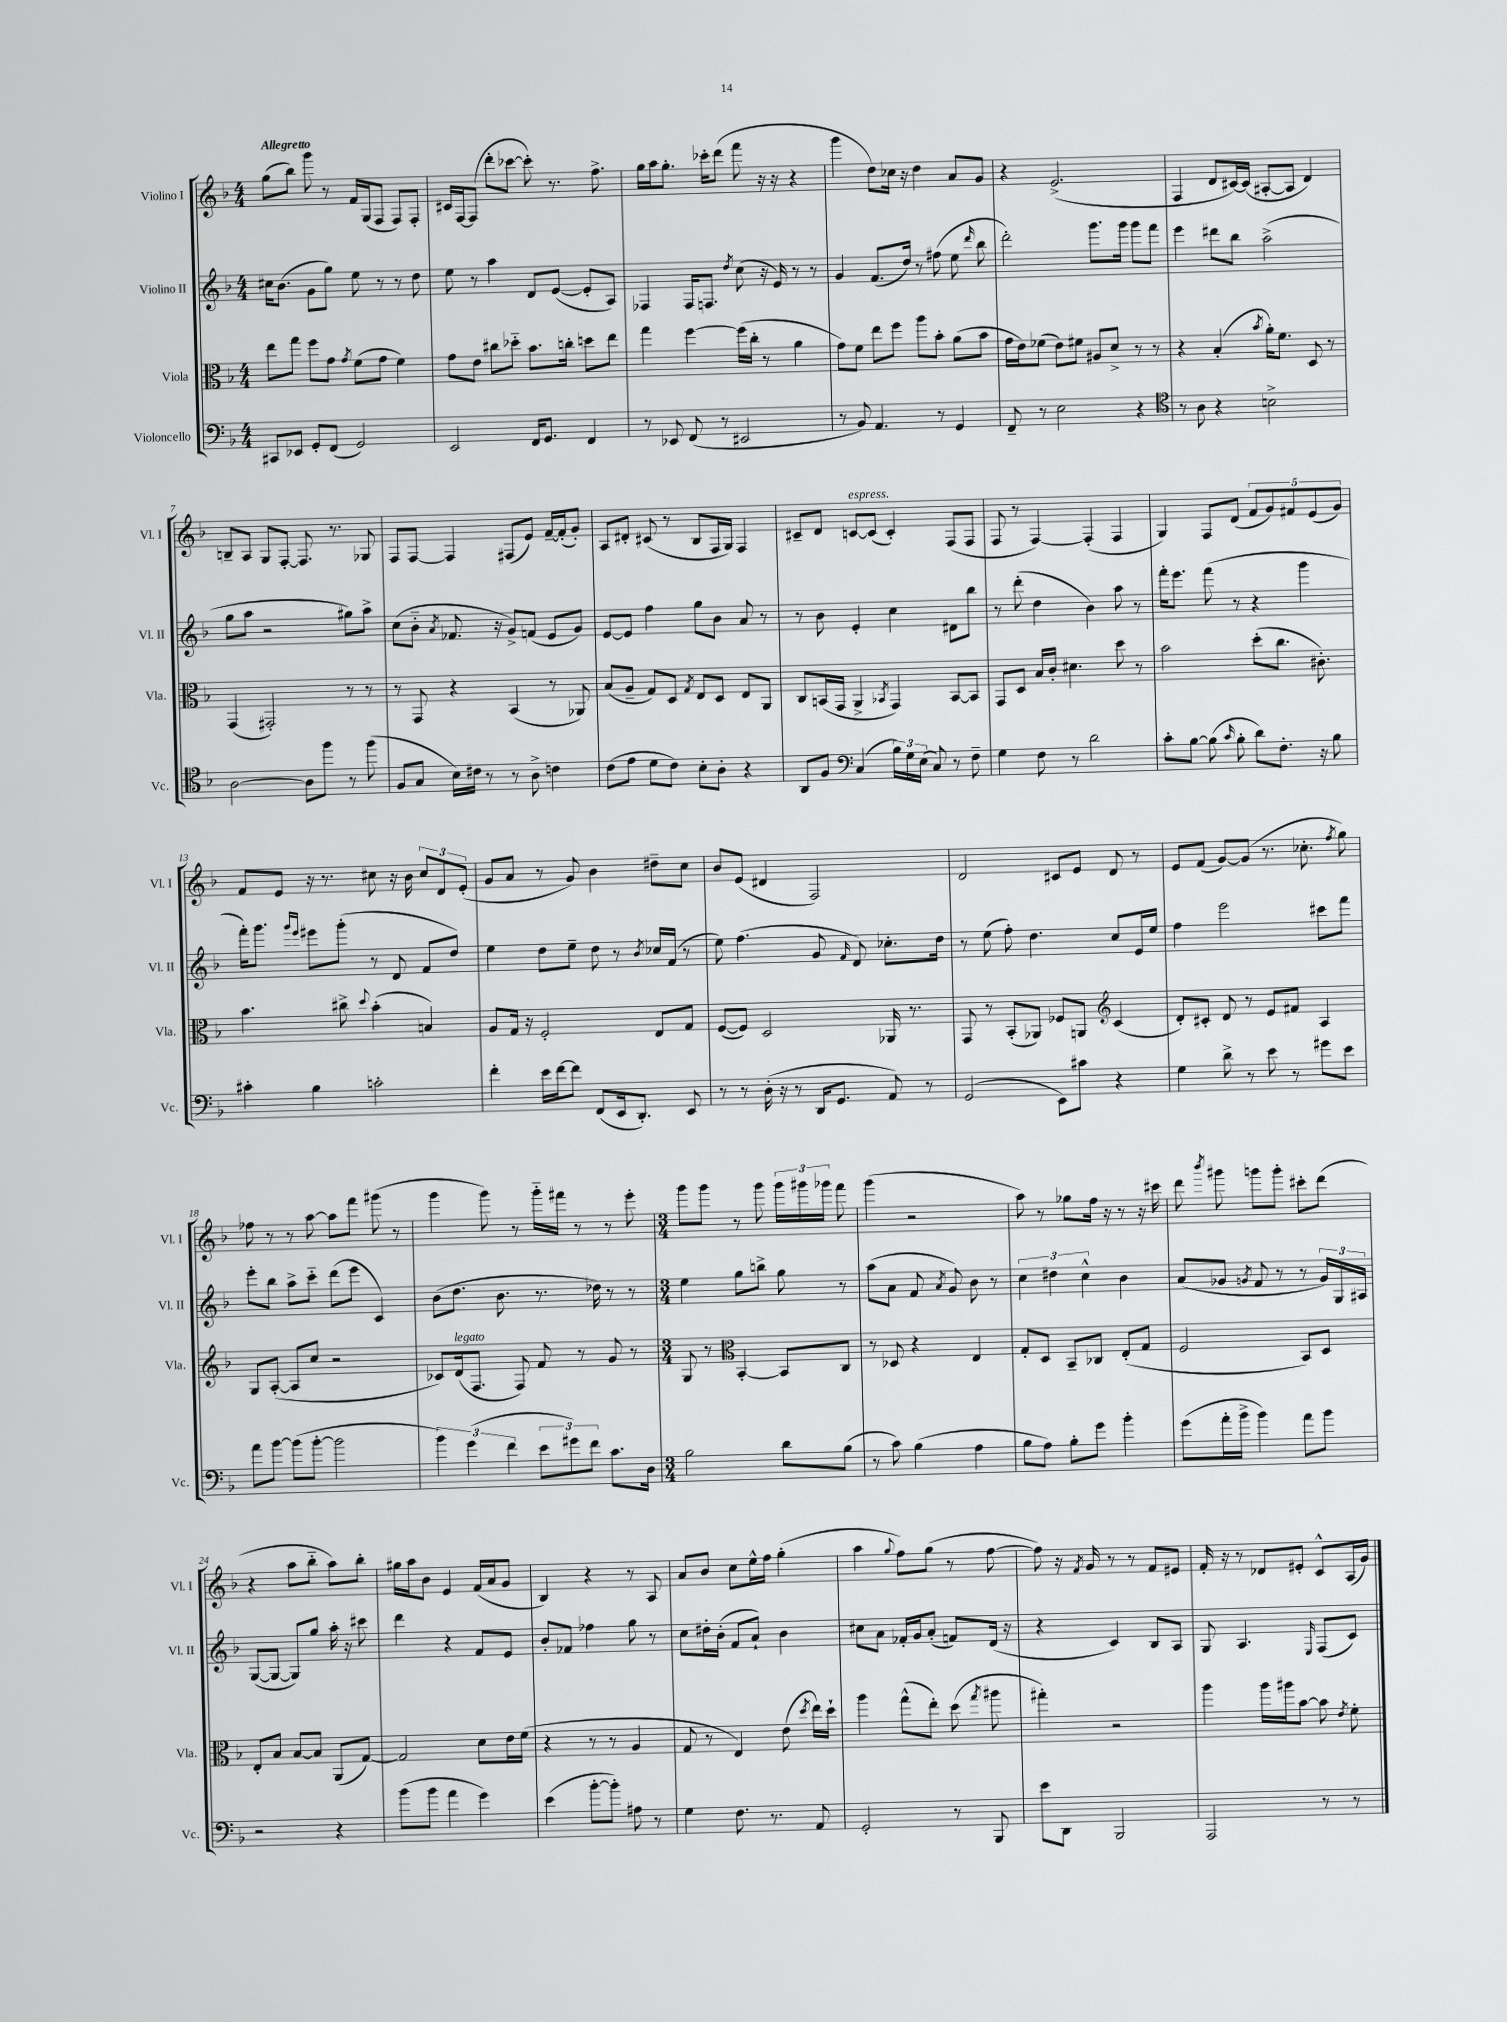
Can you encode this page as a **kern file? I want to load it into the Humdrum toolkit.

**kern	**kern	**kern	**kern
*part4	*part3	*part2	*part1
*staff4	*staff3	*staff2	*staff1
*I"Violoncello	*I"Viola	*I"Violino II	*I"Violino I
*I'Vc.	*I'Vla.	*I'Vl. II	*I'Vl. I
*clefF4	*clefC3	*clefG2	*clefG2
*k[b-]	*k[b-]	*k[b-]	*k[b-]
*M4/4	*M4/4	*M4/4	*M4/4
=1	=1	=1	=1
!	!	!	!LO:TX:a:B:t=Allegretto
8CC#X/L	8ee\L	16cc#X\KL	(8gg\L
.	.	(8.b-\J	.
8EE-X/J	8gg\J	.	8bb-\J)
8GG'/L	8ff\L	8g\L	8ggg\
(8FF/J	8g\J	8gg\J)	8r
.	8qg/	.	.
2GG/)	(8f\L	8ee\	16f/LL
.	.	.	(16G/J
.	8g\J	8r	8F/J
.	4f\)	8r	8F/L)
.	.	8dd\	8F'/J
=2	=2	=2	=2
2EE/	8g\L	8ee\	16c#X/LL
.	.	.	[16F/J
.	8e\J	8r	(8F/J]
.	8cc#X\L	4aa\	8ddd'\L
.	8dd-X\J	.	[8ccc-X\J
16FF/KL	8.b-\L	8d/L	8ccc-'\])
8.GG/J	.	.	.
.	.	([8e/J	8.r
.	16ccn'\Jk	.	.
4FF/	8ddn\L	8e'/L]	.
.	.	.	8.ff^\
.	8ee\J	8A/J)	.
=3	=3	=3	=3
8r	4gg\	4F-X/	16gg\LL
.	.	.	16aa\J
8EE-X/	.	.	8.gg'\J
(8FF/	[4ff\	16F-/KL	.
.	.	8.Fn/J	16ccc-X'\KL
8r	.	.	(8ddd\J
.	.	8qdd/	.
2EE#X/	(16ff\LL]	(8cc\	8fff\
.	16cc'\JJ	.	.
.	8r	16r	16r
.	.	16e/)	16r
.	4a\	8r	4r
.	.	8r	.
=4	=4	=4	=4
8r	8g\L)	4g/	4ggg\
8BB-/)	8f\J	.	.
4.AA/	8ee\L	(8.f/L	8dd\L)
.	8ff\J	.	16cc-X\Jk
.	.	16dd/Jk)	16r
.	8aa\L	8r	4dd\
8r	8b-'\J	(8ff#X\	.
4GG/	(8a\L	8ee\	8a/L
.	.	16qqddd/	.
.	8b-\J	8bb-\	8g/J
=5	=5	=5	=5
8FF~/	16g\LL	2ddd'\)	4r
.	16e\J)	.	.
8r	(8f-X\J	.	.
2E\	8e\L)	.	(2.e^/
.	8f#X\J	.	.
.	8A#X/L	8.ggg\L	.
.	8d^/J	.	.
.	.	16ggg\Jk	.
4r	8r	8ggg\L	.
.	8r	8fff\J	.
=6	=6	=6	=6
*clefC4	*	*	*
8r	4r	4eee\	4F/
8A\	.	.	.
4r	(4B-'/	8ddd#X\L	8d/L
.	.	8bb-\J	[16c#X/L)
.	.	.	(16c#/JJ]
.	8qb-/	.	.
2Bn^\	16a'\KL)	(2aa^\	[8A#X'/L
.	8.f\J	.	.
.	.	.	8A#/J]
.	8D/	.	4d/)
.	8r	.	.
!!LO:LB:g=z
=7	=7	=7	=7
[2A\	(4GG/	8gg\L	8Bn~/L
.	.	8aa\J	8A/J
.	2GG#X'/)	2r	8G/L
.	.	.	[8F'/J
8A\L]	.	.	8.F/]
8ff\J	.	.	.
.	.	.	8.r
8r	8r	8gg#X\L)	.
(8ff\	8r	8aa^\J	8G-X/
=8	=8	=8	=8
8F/L	8r	(8cc\L	8F/L
8G/J	8GG/	8b-\J	[8F/J
.	.	8qa/	.
16B-\LL)	4r	8.f-X/	4F/]
16c#X\JJ	.	.	.
8r	.	.	.
.	.	16r	.
8r	(4BB-/	8g^/L)	(8F#X/L
8A^\	.	(8fn/J	8e/J)
4cn\	8r	8e/L	[16f~/LL
.	.	.	(16f'/J]
.	8AA-X/)	8g/J)	8g'/J)
=9	=9	=9	=9
(8c\L	(8B-/L	[8e/L	8A/L
8e\J	8A~/J	8e/J]	8d#X'/J
8d\L	8G/L)	4ff\	(8c#X/
8c\J)	8D/J	.	8r
.	8qG/	.	.
8B-'\L	8E/L	8gg\L	8B-/L
8A'\J	8D/J	8b-\J	16F/L
.	.	.	16G/JJ)
4r	8E/L	8a/	4F/
.	8AA/J	8r	.
=10	=10	=10	=10
8AA/L	8C/L	8r	8c#X~/L
8F/J	(16BBn/L	8b-\	8d/J
.	16GG/JJ	.	.
*clefF4	*	*	*
!	!	!	!LO:TX:a:i:t=espress.
(4C/	4AA^/	4e'/	[8cn/L
.	.	.	(8c/J]
.	8qBB-X/	.	.
24B-\LL)	4GG/)	4cc\	4c'/)
24G\	.	.	.
(24E\JJ	.	.	.
8C/)	.	.	.
8r	[8BB-/L	8d#X\L	(8F/L
8F~\	8BB-/J]	8bb-\J	8F/J
=11	=11	=11	=11
4G\	8GG/L	8r	8F/
.	8D/J	(8ddd'\	8r
8F\	16B-/LL	4dd\	[4F/)
.	16c'/JJ	.	.
8r	4.d#X\	.	.
2d\	.	4b-\)	(4F'/]
.	8dd\	8aa\	4F/
.	8r	8r	.
=12	=12	=12	=12
8c'\L	2b-\	16fff'\KL	4G/)
.	.	8.eee\J	.
[8B-\J	.	.	.
(8B-\]	.	(8fff\	8F/L
16qqc/	.	.	.
8B-'\	.	8r	(8d/J
8d\L)	(8dd'\L	4r	10f/L
.	.	.	10g/)
8.F'\J	8.cc\J	.	.
.	.	.	10f#X/
.	.	4ggg\	.
.	.	.	(10e/
16r	8.c#X'\)	.	.
8B-\	.	.	.
.	.	.	10g/J)
!!LO:LB:g=z
=13	=13	=13	=13
4c#X'\	4.b-\	16fff'\KL)	8f/L
.	.	8.ggg\J	.
.	.	.	8e/J
.	.	16qqggg/LL	.
.	.	16qqeee/JJ	.
4B-\	.	8eee#X\L	16r
.	.	.	8.r
.	8cc#X^\	(8ggg'\J	.
.	8qqdd/	.	.
2cn'\	(4b-'\	8r	8cc#X\
.	.	8d/	16r
.	.	.	16b-\
.	4Bn/)	8f/L	12cc#/L
.	.	.	12d/
.	.	8dd/J)	.
.	.	.	(12e'/J
=14	=14	=14	=14
4f'\	8A/L	4ee\	8g/L
.	16G/Jk	.	8a/J
.	16r	.	.
16e\LL	2F'/	8dd\L	8r
[16f\J	.	.	.
8f\J]	.	8ee~\J	8g/)
(8FF/L	.	8dd\	4b-\
16EE/k	.	8r	.
8.DD'/J)	.	.	.
.	.	8qb-/	.
.	8E/L	16cc-X/LL	8dd#X~\L
.	.	(16f/JJ	.
8EE/	8G/J	8r	8cc\J
=15	=15	=15	=15
8r	([8F/L	8ee\)	8b-/L
8r	8F/J])	(4.ff\	(8e/J
(16D'\	2D/	.	4d#X/
16r	.	.	.
8r	.	.	.
16DD/KL	.	8g/	2F/)
8.GG/J	.	.	.
.	.	16qqf/	.
.	.	8d/)	.
8AA/)	16AA-X/	8.cc-X'\L	.
.	8.r	.	.
8r	.	.	.
.	.	16dd\Jk	.
=16	=16	=16	=16
(2GG/	8GG/	8r	2d/
.	8r	(8ee\	.
.	(8BB-'/L	8ff'\)	.
.	8AA-X/J)	4.dd\	.
8EE\L)	8F-X/L	.	8c#X/L
8c#X\J	8AAn/J	.	8e/J
*	*clefG2	*	*
4r	(4c/	8cc/L	8d/
.	.	16e/L	8r
.	.	16ee/JJ	.
=17	=17	=17	=17
4G\	8d'/L)	4ff\	8e/L
.	8c#X'/J	.	(8f/J
8d^\	8d/	2eee\	[8g/L)
8r	8r	.	(8g/J]
8e\	8e/L	.	8.r
8r	8f#X/J	.	.
.	.	.	8.cc-X'\
8g#X\L	4A/	8ccc#X\L	.
.	.	.	8qff/
8e\J	.	8fff\J	8gg\)
!!LO:LB:g=z
=18	=18	=18	=18
8a\L	8G/L	8eee'\L	8ff-X\
[8b-\J	([8A'/J	8bb-\J	8r
(8b-\L]	8A/L]	8aa^\L	8r
[8b-'\J	8cc/J	8ccc\J	[8aa\
2b-\]	2r	(8ddd\L	8aa\L]
.	.	8eee\J	8fff\J
.	.	4c/)	(8ggg#X\
.	.	.	8r
=19	=19	=19	=19
6b-\)	8c-X/L)	(8b-\L	4ggg\
!	!LO:TX:a:i:t=legato	!	!
.	(16d/k	8.dd\J	.
(6g\	.	.	.
.	8.F/J	.	.
.	.	.	8ggg\)
.	.	8.b-\	.
6f\	.	.	.
.	8F/)	.	8r
12e\L	8f/	8.r	16ggg\LL
.	.	.	16fff#X\JJ
12g#X\)	.	.	.
.	8r	.	8r
12f\J	.	.	.
.	.	16dd-X\)	.
8.c\L	8g/	8r	8r
.	8r	8r	8eee'\
16D\Jk	.	.	.
=20	=20	=20	=20
*M3/4	*M3/4	*M3/4	*M3/4
2B-\	8G/	4ee\	8ggg\L
.	8r	.	8ggg\J
*	*clefC3	*	*
.	[4BB-'/	8gg\L	8r
.	.	8bbn^\J	8ggg\
8d\L	8BB-/L]	8gg\	24ggg\LL
.	.	.	24ggg#X\
.	.	.	24ggg-X\JJ
(8B-\J	8C/J	8r	8fff\
=21	=21	=21	=21
8r	8r	(8aa\L	(4ggg\
8c\)	8D-X/	8a\J	.
(4B-\	4r	8f/	2r
.	.	8qa/	.
.	.	8g/)	.
4A\	4E/	8b-\	.
.	.	8r	.
=22	=22	=22	=22
8B-\L	8G'/L	6cc\	8aa\)
8A\J)	8D/J	.	8r
.	.	6dd#X\	.
8B-'\L	8BB-~/L	.	8gg-X\L
.	.	6cc^^\	.
8g\J	8C-X/J	.	16ff\Jk
.	.	.	16r
4b-'\	(8E'/L	4b-\	8r
.	8G/J	.	16r
.	.	.	16ccc#X\
=23	=23	=23	=23
(8g\L	2F/	(8a/L	8ddd\
.	.	.	8qbbb-/
16a'\L	.	8g-X/J	8ggg#X\
16b-^\JJ	.	.	.
.	.	8qgn/	.
4b-\)	.	8f/	8gggn\L
.	.	8r	8ggg'\J
8a\L	8BB-/L)	8r	8ccc#X'\L
8b-\J	8D/J	24g/LL)	(8ddd\J
.	.	24G/	.
.	.	24A#X/JJ	.
!!LO:LB:g=z
=24	=24	=24	=24
2r	8E'/L	([8G/L	4r
.	8B-/J	8G/J_	.
.	[8B-/L	8G/L])	8aa\L
.	8B-/J]	8gg/J	8bb-\J
4r	(8AA/L	16aa'\	8aa\L)
.	.	16r	.
.	[8G/J)	8ccc#X\	8bb-'\J
=25	=25	=25	=25
(8b-\L	2G/]	4ddd\	16gg#X\LL
.	.	.	16aa\J
8b-\J	.	.	8b-\J
4a\	.	4r	4e/
4g\)	8d\L	8f/L	(16f/LL
.	.	.	16a/J
.	16e\L	8e/J	8g/J
.	(16f\JJ	.	.
=26	=26	=26	=26
(4e\	4r	8b-'/L	4B-/)
.	.	8f-X/J	.
[8b-'\L	8r	4ff-X\	4r
8b-'\J])	8r	.	.
8A#X\	4A/	8gg\	8r
8r	.	8r	8A/
=27	=27	=27	=27
4G\	8G/	8cc\L	8a/L
.	8r	16dd#X'\L	8b-/J
.	.	(16b-'\JJ	.
8.F\	4E/)	8f/L	8cc\L
.	.	8a`/J)	16ee^^\L
8.r	.	.	16ff\JJ
.	(8e\	4b-\	(4gg'\
.	8qdd/	.	.
8AA/	16ee\LL)	.	.
.	16dd`\JJ	.	.
=28	=28	=28	=28
2GG'/	4aa\	8cc#X\L	4aa\
.	.	8a\J	.
.	.	.	8qqgg/
.	(8gg^^\L	16f-X'/LL	8ff\L)
.	.	16g/J	.
.	8ee'\J)	(8a'/J	(8gg\J
8r	(8dd\	8fn/L)	8r
.	8qgg/	.	.
8BBB-/	8aa#X\	(16d/Jk	[8ff\
.	.	16r	.
=29	=29	=29	=29
8e\L	4gg#X'\)	4r	8ff\])
8DD\J	.	.	16r
.	.	.	8qf/
.	.	.	16g/
2BBB-/	2r	4c/)	8r
.	.	.	8r
.	.	8B-/L	8f/L
.	.	8A/J	8e#X/J
=30	=30	=30	=30
2AAA/	4aa\	8G/	16f'/
.	.	.	16r
.	.	4.A/	8r
.	16aa\LL	.	8d-X/L
.	16aa#X\J	.	.
.	[8b-\J	.	8e#X'/J
.	.	16qqE/	.
8r	8b-\]	(8F/L	8c^^/L
.	8qe/	.	.
8r	8f'\	8c/J)	(16A/L
.	.	.	16g/JJ)
==	==	==	==
*-	*-	*-	*-
